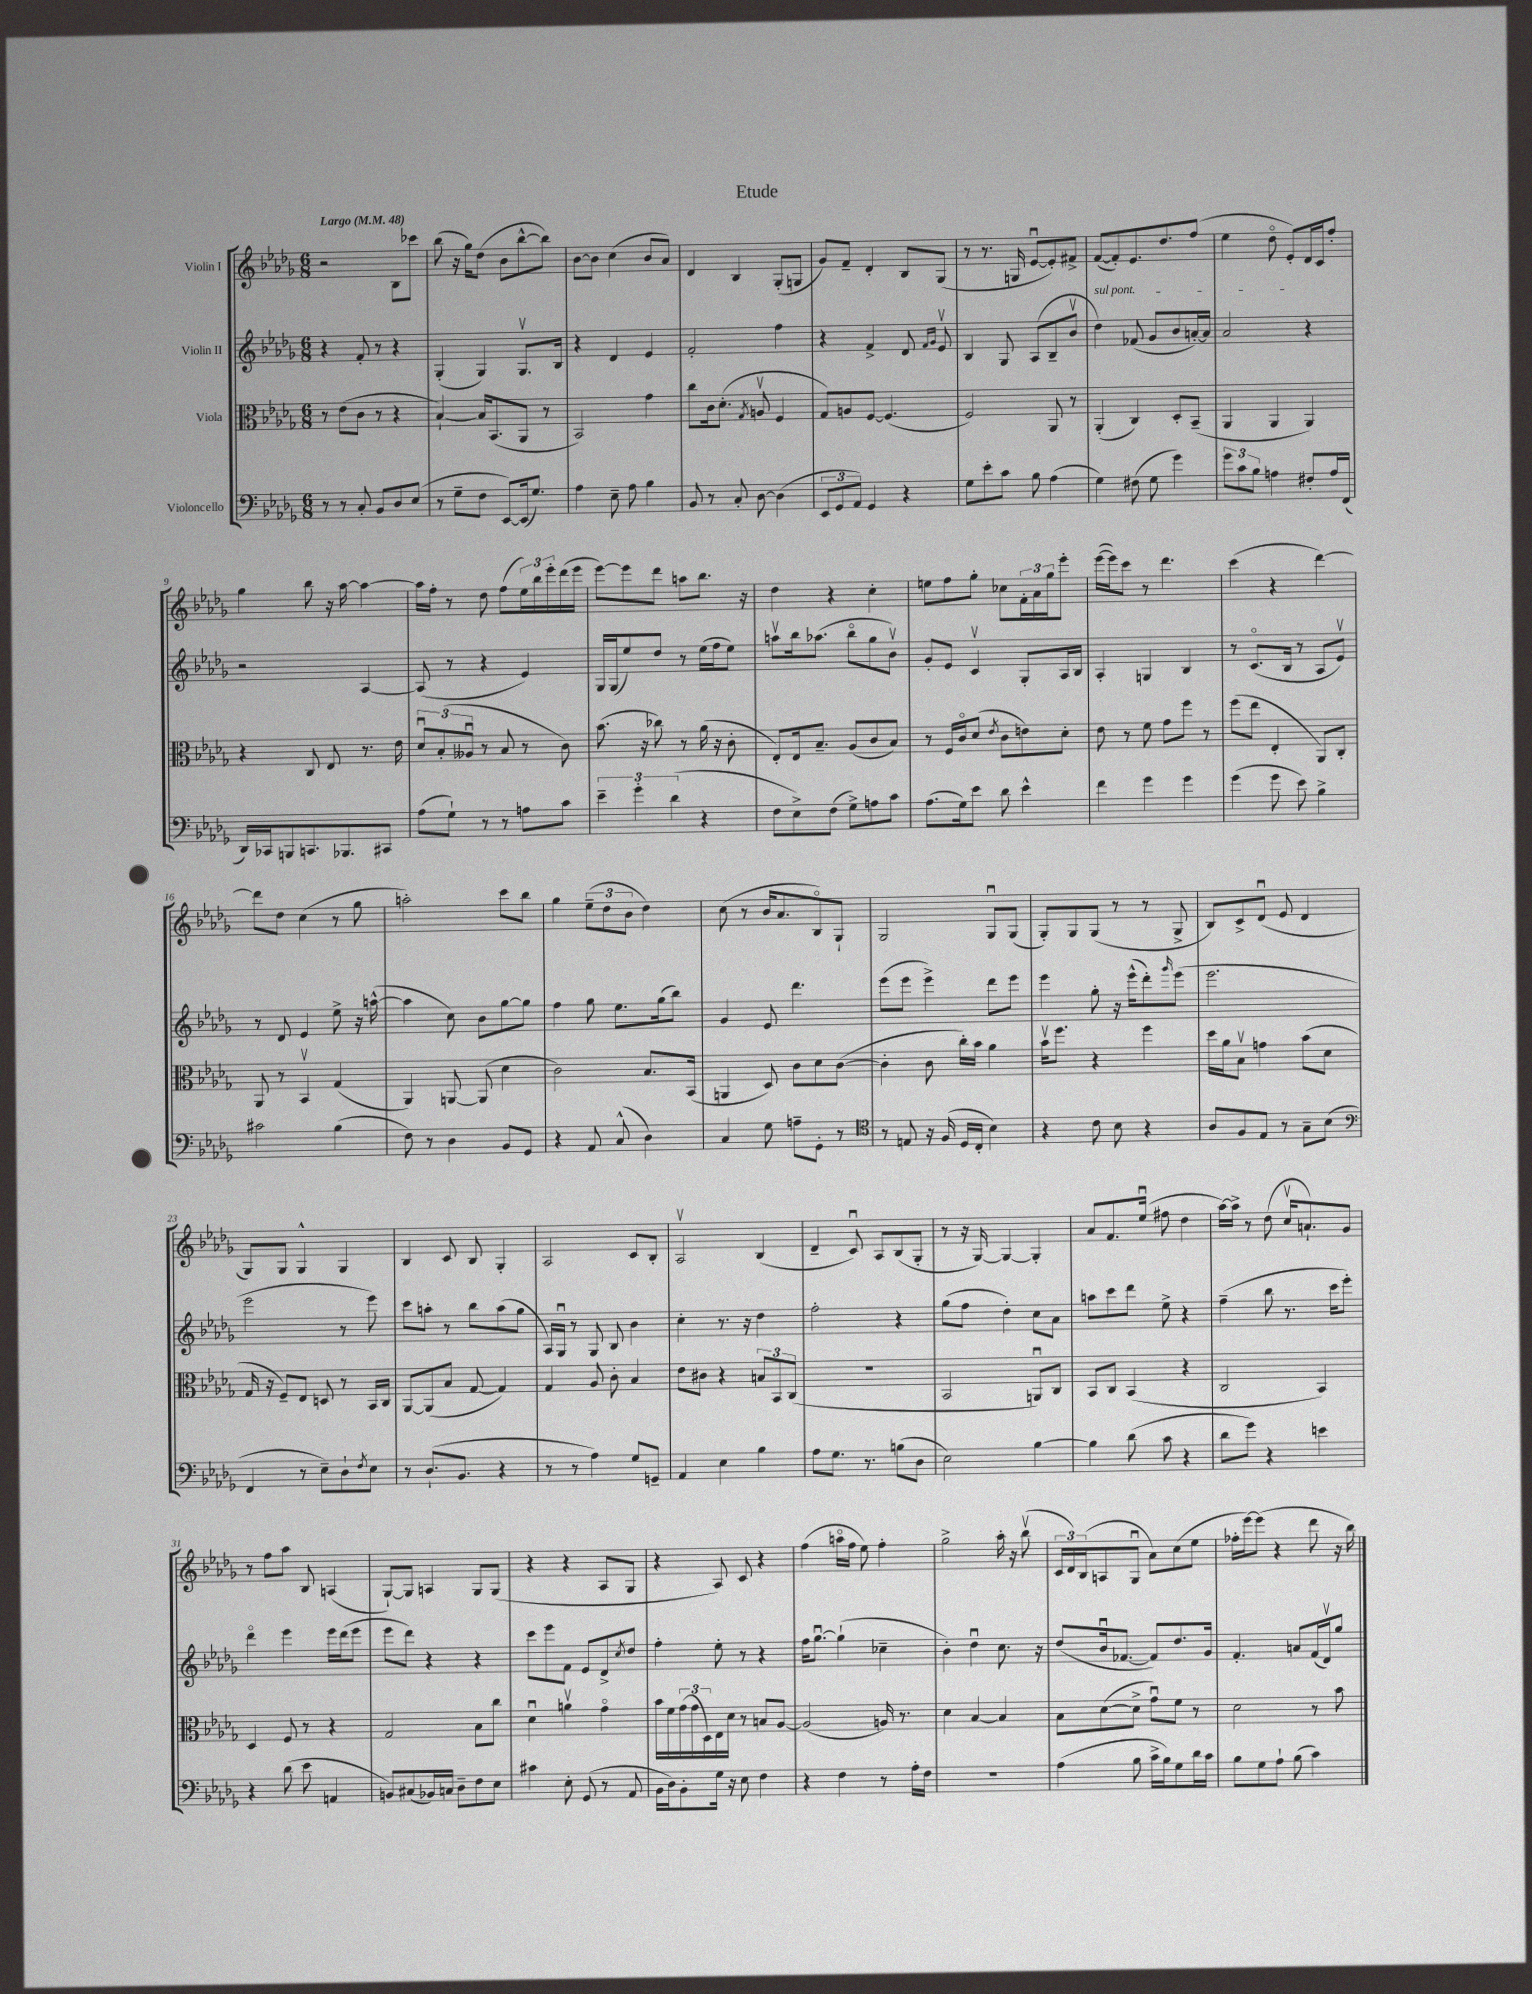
\header { title = "Etude" }
<<
\new StaffGroup <<
\new Staff = "s0" \with { instrumentName = "Violin I" } {
    \clef treble \key des \major \numericTimeSignature \time 6/8 \tempo "Largo" 4 = 48
    r2 bes8 ces'''8 |
    bes''8( r16 ges''16) des''8( bes'8 bes''8~-^ bes''8) |
    bes'8~ bes'8 c''4( bes'8 aes'8) |
    des'4 bes4 ges8-.( g8 |
    ges'8) f'8-- des'4-. bes8 ges8( |
    r8 r8. g16 ees'8~\downbow ees'8-.) fis'8-> |
    f'8~( f'8-.) ees'8. des''8. f''8( |
    ees''4 des''8\flageolet ees'8-.) des'16 c'16 f''8-. |
    ges''4 bes''8 r16 aes''16~ aes''4~ |
    aes''16 f''16-. r8 des''8 f''8( \tuplet 3/2 { ees''16) bes''16 ees'''16-. } des'''16( ees'''16 |
    ees'''8~) ees'''8 des'''8 a''8 bes''8. r16 |
    des''4 r4 c''4-. |
    e''8 f''8 ges''8-. ces''8 \tuplet 3/2 { f'16-. aes'16 ges''16 } ees'''8-. |
    ees'''16~( ees'''16) c'''8 r8 des'''4. |
    c'''4( r4 des'''4~) |
    des'''8 des''8 c''4( r8 ges''8 |
    a''2-.) c'''8 bes''8 |
    ges''4 \tuplet 3/2 { ees''8--( des''8 bes'8 } des''4) |
    c''8( r8 bes'16 aes'8. bes8\flageolet) ges8-! |
    ges2 ges8\downbow ges8( |
    ges8-.) ges8 ges8( r8 r8 ges8-> |
    bes8) c'8-> des'8\downbow( ees'8 des'4 |
    ges8) ges8 ges4-^ ges4 |
    bes4 c'8 bes8 ges4-. |
    aes2 c'8 bes8-. |
    aes2\upbow bes4( |
    des'4-- c'8\downbow) aes8 bes8( ges8-. |
    r8 r16 ges16~) ges4~ ges4-. |
    aes'8 f'8. ees''16\downbow( fis''8 des''4 |
    aes''16~) aes''16-> r8 des''8( c''16\upbow a'8.-!) ges'8 |
    r8 f''8 aes''8 bes8 a4( |
    ges8~-!) ges8 a4 ges8 ges8( |
    r4 r4 aes8 ges8 |
    r4 aes8) c'8 r4 |
    f''4( a''16\flageolet f''16 ees''8) f''4-. |
    ges''2-> aes''16-. r16 bes''8\upbow( |
    \tuplet 3/2 { c'16 des'16) bes16( } a8 ges8\downbow aes'8) c''8( ees''8 |
    fes''16-. ees'''16~) ees'''8( r4 des'''8 r16 bes''16) \bar "|." |
}
\new Staff = "s1" \with { instrumentName = "Violin II" } {
    \clef treble \key des \major \numericTimeSignature \time 6/8
    r4 f'8-. r8 r4 |
    ges4-.( ges4) ges8.\upbow bes16 |
    r4 des'4 ees'4 |
    f'2-. f''4 |
    r4 f'4-> des'8 \grace { f'16 ges'16 } ees'8\upbow |
    bes4 ges8 aes8( bes8-- bes'8\upbow |
    \once \override TextSpanner.bound-details.left.text = \markup { \italic "sul pont." } des''4\startTextSpan) fes'8( ges'8 bes'8 a'16~-.) a'16 |
    aes'2\stopTextSpan r4 |
    r2 aes4~ |
    aes8( r8 r4 ees'4) |
    ges16 ges16( ees''8) des''8 r8 ees''16( f''16 ees''8) |
    a''8\upbow bes''16 aes''8.( bes''8\flageolet ges''8 bes'8\upbow) |
    ges'8-. ees'8 c'4\upbow ges8-. aes16 bes16 |
    aes4-. g4 bes4 |
    r8 c'8.\flageolet( bes16 r8 aes8 ees'8\upbow) |
    r8 des'8 ees'4 ees''8-> r16 a''16~-^( |
    a''4 c''8) bes'8 ges''8~ ges''8 |
    f''4 ges''8 ees''8. ges''16( bes''8) |
    ges'4 ees'8 des'''4. |
    ees'''8( ees'''8 ees'''4->) des'''8 ees'''8 |
    ees'''4 ges''8-. r16 ees'''16-^( des'''8-.) \grace { ges'''16 } ees'''8( |
    ees'''2. |
    ees'''2 r8 ees'''8) |
    c'''8 a''8-. r8 bes''8 a''8( ges''8 |
    aes16) ges16\downbow r8 ges8 bes8 bes'4 |
    c''4-. r8. r16 des''4 |
    f''2-. r4 |
    ges''8( f''8 des''4-.) c''8 aes'8 |
    a''8 c'''8 des'''8 ees''8-> r4 |
    f''4--( bes''8 r8. c'''16 ees'''8-.) |
    des'''4\flageolet ees'''4 ees'''16 des'''16( ees'''8 |
    ees'''8 des'''8) r4 r4 |
    c'''8 ees'''8 f'8 ees'8 des'8-> \acciaccatura { c''8 } des''8 |
    f''4-. ees''8-. r8 r4 |
    f''16 ges''8.~\downbow ges''4-!( ces''4-- |
    bes'4-.) des''4\downbow c''8. r16 |
    des''8( bes'16\downbow fes'8.~ fes'8) des''8. ges'16 |
    f'4.-. a'8 f'16( des'16\upbow) ges''8 \bar "|." |
}
\new Staff = "s2" \with { instrumentName = "Viola" } {
    \clef alto \key des \major \numericTimeSignature \time 6/8
    r8 ees'8( c'8 r8 r4 |
    bes4~-!) bes16 bes,8.( aes,8 r8 |
    bes,2) ges'4 |
    c''8 c'16 des'8.-.( \acciaccatura { ges8 } a8\upbow f4 |
    ges8) a8 f8~ f4.( |
    f2) aes,8 r8 |
    aes,4-.( c4) des8-. bes,8--( |
    aes,4 aes,4 aes,4) |
    r4 c8 ees8 r8. ees'16 |
    \tuplet 3/2 { des'8\downbow bes8-.( aeses8\downbow } r8 bes8 r8 c'8) |
    bes'8.( r16 ces''8) r8 aes'16( r16 c'8-. |
    ees8-.) ees16 bes8.-- aes8( c'8 bes8) |
    r8 f16 c'16\flageolet des'8( \acciaccatura { ees'8 } c'8 e'8) des'8-. |
    ees'8 r8 f'8 ges'8 f''8 r8 |
    f''8( ees''8 ees4-. aes,8) c8-. |
    aes,8 r8 bes,4\upbow ges4( |
    aes,4) a,8~ a,8( des'4 |
    c'2) bes8. bes,16( |
    a,4 des8) c'8 des'8 c'8~( |
    c'4-. c'8 c''16-.) bes'16 aes'4 |
    bes'16\upbow f''8. r4 f''4 |
    des''16 aes'16 bes8\upbow g'4 bes'8( des'8 |
    ges16 r16 f8--) ees8 d8 r8 bes,16 c16 |
    aes,8~ aes,8( bes8 ges8~ ges4) |
    ges4 aes8 c'8-. bes4 |
    ees'8 cis'8 r4 \tuplet 3/2 { b8 bes,8 c8( } |
    R2. |
    bes,2 a,8\downbow) c8 |
    bes,8 c8 bes,4( r4 |
    c2 bes,4) |
    des4 f8 r8 r4 |
    ges2 bes8 c''8 |
    des'4\downbow a'4\upbow ges'4\flageolet |
    bes'16 f'16 \tuplet 3/2 { ges'16( ges'16 des16) } ees16 des'16 r8 b8 aes8~ |
    aes2( a16) r8. |
    des'4 bes4~ bes4 |
    bes8 des'8~( des'8-> ges'8\downbow) f'8 r8 |
    des'2 r8 bes'8 \bar "|." |
}
\new Staff = "s3" \with { instrumentName = "Violoncello" } {
    \clef bass \key des \major \numericTimeSignature \time 6/8
    r8 r8 c8-. bes,8 des8 ees8( |
    r8 ges8-- f8 ees,8~) ees,16( ges8.) |
    aes4 ees8-- aes8 bes4 |
    bes,8 r8 c8-. des8~ des4( |
    \tuplet 3/2 { ees,8 ges,8 aes,8) } ges,4 r4 |
    ges8 ees'8-. c'8 bes8 aes4( |
    ges4) fis8( ges8 ges'4) |
    \tuplet 3/2 { ges'8 c'8 bes8 } a4 fis8-. a16 f,16( |
    des,16) ces,16 b,,8 c,8. bes,,8. cis,8 |
    aes8( ges8-!) r8 r8 a8 c'8 |
    \tuplet 3/2 { ees'4-- ges'4-. des'4( } r4 |
    f8 ees8->) f8( ges8->) a8 c'8 |
    aes8.( ges16) ees'8 des'8 ees'4-^ |
    f'4 ges'4 ges'4 |
    ges'4( ges'8 ees'8) bes4-> |
    cis'2 bes4( |
    f8) r8 des4 bes,8 ges,8 |
    r4 aes,8 c8-^( des4) |
    c4 ges8 a8-- ges,8-. r8 |
    \clef tenor r8 e8 r16 f16( des16 c16-. bes4) |
    r4 c'8 bes8 r4 |
    aes8 f8 ees8 r8 ges8-- bes8( |
    \clef bass f,4 r8 ees8--) des8-! \acciaccatura { f8 } ees8 |
    r8 des8.-!( bes,8. r4 |
    r8 r8 aes4) ges8 g,8-- |
    aes,4 ees4 bes4 |
    aes8 ges8. r8. b8( des8 |
    ees2) bes4~ |
    bes4 des'8( c'8 r4 |
    des'8 ges'8) r4 e'4 |
    r4 des'8( ees'8 a,4 |
    b,8) cis8( bes,16) c16 des8-- f8 ees8 |
    cis'4 ees8-. ges,8( r8 aes,8 |
    bes,16 des16) bes,8-. ges16 r16 ees8 f4 |
    r4 f4 r8 aes16-. f16 |
    R2. |
    aes4( bes8 c'16-> bes16) ges8 des'16 c'16 |
    bes8 ges8 aes8-! bes8( c'4) \bar "|." |
}
>>
>>
